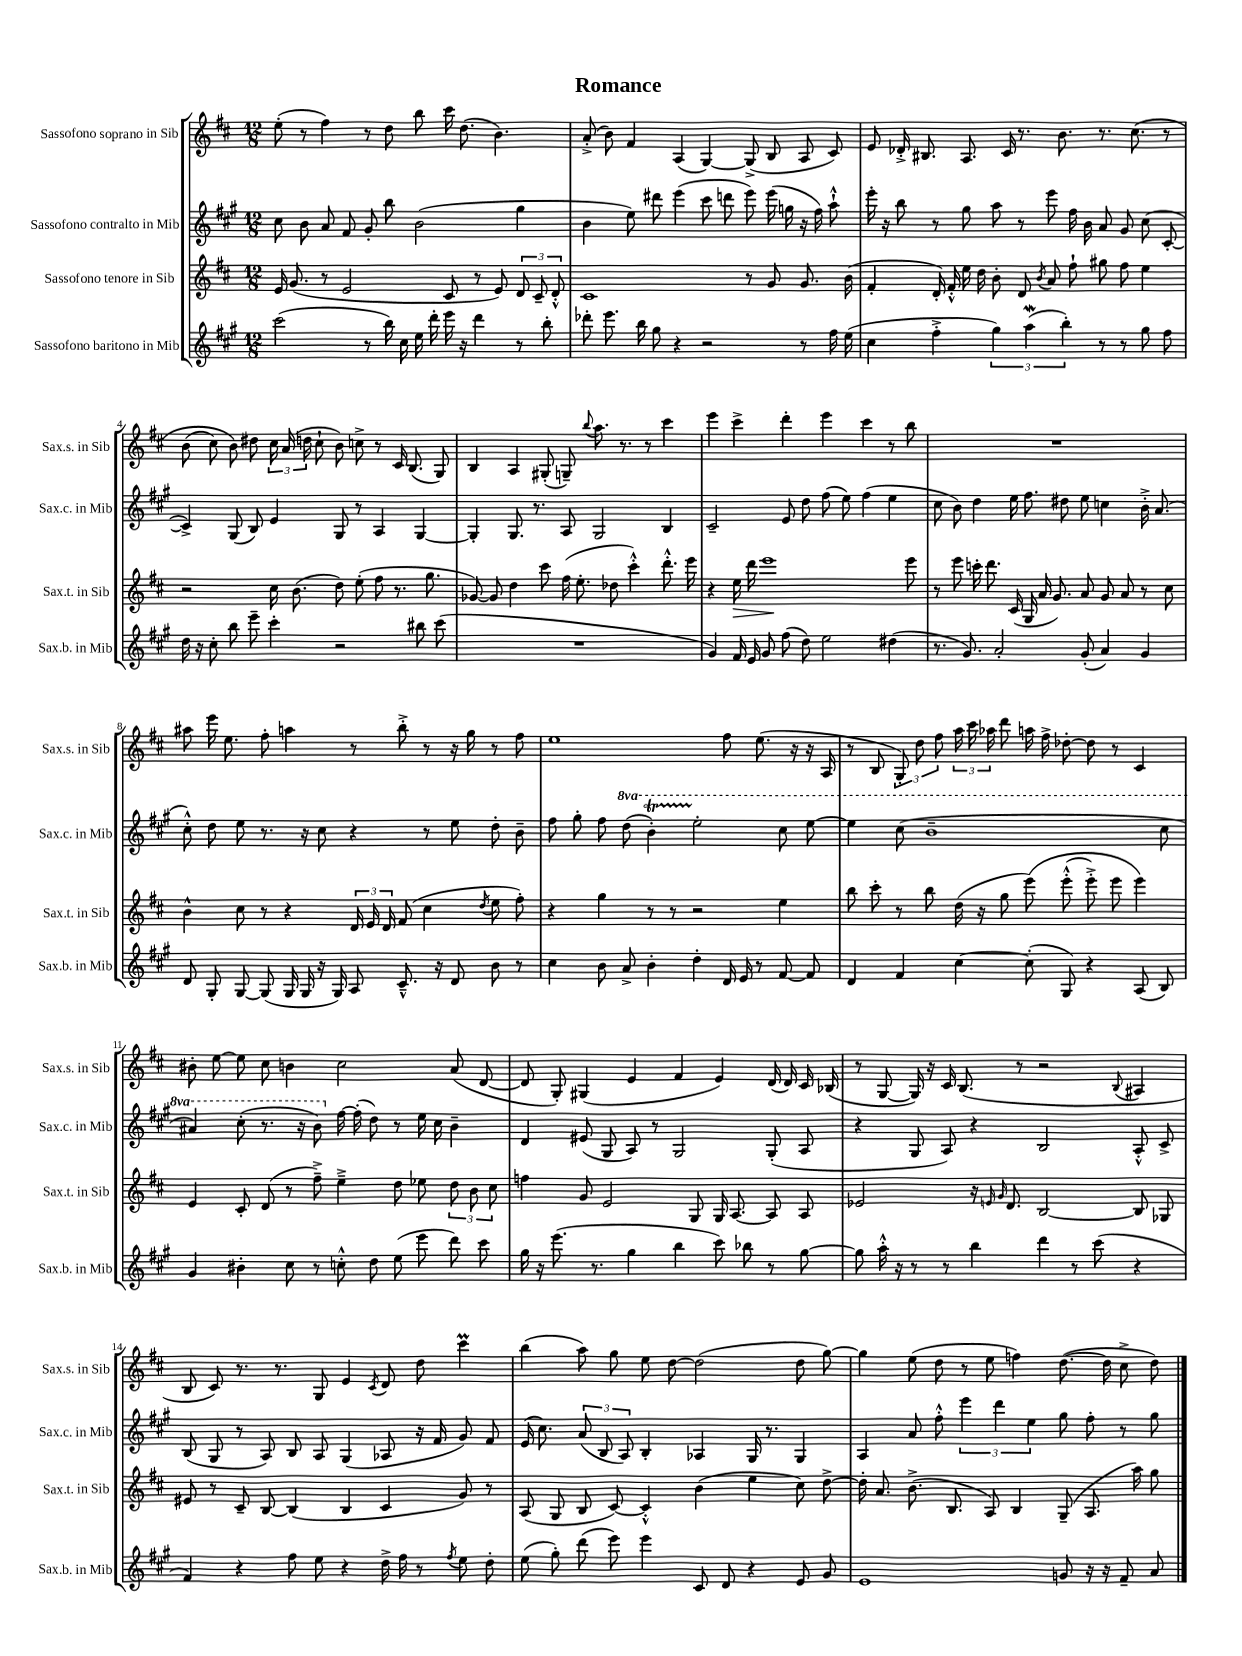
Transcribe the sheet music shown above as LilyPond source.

\header { title = "Romance" }
<<
\new StaffGroup <<
\new Staff = "s0" \with { instrumentName = "Sassofono soprano in Sib" shortInstrumentName = "Sax.s. in Sib" } {
    \clef treble \key d \major \numericTimeSignature \time 12/8
    \autoBeamOff e''8-.( r8 fis''4) r8 d''8 b''8 cis'''16 d''8.( b'4.) |
    a'8-.->( b'8) fis'4 a4( g4~) g8->( b8 a8 cis'8) |
    e'8 des'16-.-> bis8. a8. cis'16 r8. b'8. r8. cis''8.\( r8 |
    b'8( cis''8) b'8\) dis''8 \tuplet 3/2 { cis''16 a'16( d''16 } cis''8-! b'8) c''8-> r8 cis'16 b8.( g8) |
    b4 a4 gis8-.( g8--) \appoggiatura { b''8 } a''8. r8. r8 cis'''4 |
    e'''4 cis'''4-> d'''4-. e'''4 cis'''4 r8 b''8 |
    R1. |
    ais''8 e'''16 e''8. fis''8-. a''4 r8 b''8-.-> r8 r16 g''16 r8 fis''8 |
    e''1 fis''8 e''8.( r16 r16 a16 |
    r8 b8 \tuplet 3/2 { g8-.) d''8 fis''8 } \tuplet 3/2 { a''16 cis'''16 aes''16 } d'''8 a''16 fis''16-> des''8~-. des''8 r8 cis'4 |
    bis'8-. e''8~ e''8 cis''8 b'4 cis''2 a'8( d'8~ |
    d'8 g8-.) gis4( e'4 fis'4 e'4) d'16( d'16) cis'16 bes16( |
    r8 g8~ g16) r16 cis'16 b8.( r8 r2 \appoggiatura { b8 } ais4 |
    b8 cis'8) r8. r8. g8 e'4 \acciaccatura { cis'8 } d'8 d''8 cis'''4\prall |
    b''4( a''8) g''8 e''8 d''8~ d''2( d''8 g''8~) |
    g''4 e''8( d''8 r8 e''8 f''4) d''8.~( d''16 cis''8-> d''8) \bar "|." |
}
\new Staff = "s1" \with { instrumentName = "Sassofono contralto in Mib" shortInstrumentName = "Sax.c. in Mib" } {
    \clef treble \key a \major \numericTimeSignature \time 12/8 \set Staff.ottavationMarkups = #ottavation-simple-ordinals
    \autoBeamOff cis''8 b'8 a'8 fis'8 gis'8-. b''8 b'2( gis''4 |
    b'4 e''8) dis'''8 e'''4( cis'''8 d'''8 e'''8) e'''16( g''16 r16 fis''16) a''8-!-^ |
    e'''16-. r16 b''8 r8 gis''8 a''8 r8 e'''8 fis''16 b'16 a'8 gis'8 cis''8( cis'8~-. |
    cis'4->) gis8( b8) e'4 gis8 r8 a4 gis4~ |
    gis4-. gis8. r8. a8 gis2 b4 |
    cis'2-- e'8 d''8 fis''8( e''8) fis''4( e''4 |
    cis''8 b'8) d''4 e''16 fis''8. dis''8 e''8 c''4 b'16-.-> a'8.( |
    cis''8-.-^) d''8 e''8 r8. r16 cis''8 r4 r8 e''8 d''8-. b'8-- |
    fis''8 gis''8-. fis''8 \ottava #1 d'''8( b''4-.\startTrillSpan) e'''2-.\stopTrillSpan cis'''8 e'''8~ |
    e'''4 cis'''8( b''1-- cis'''8 |
    ais''4) cis'''8-.( r8. r16 b''8) \ottava #0 fis''16~ fis''16-.( d''8) r8 e''16 cis''16 b'4-- |
    d'4 eis'8( gis8 a8) r8 gis2 gis8-.( a8 |
    r4 gis8 a8) r4 b2 a8-.-^ cis'8-> |
    b8( gis8 r8 a8) b8 a8 gis4( aes8 r16 fis'16 gis'8) fis'8 |
    e'16( cis''8.) \tuplet 3/2 { a'8( b8 a8) } b4-. aes4 gis16 r8. gis4 |
    a4 a'8 fis''8-.-^ \tuplet 3/2 { e'''4 d'''4 e''4 } gis''8 fis''8-. r8 gis''8 \bar "|." |
}
\new Staff = "s2" \with { instrumentName = "Sassofono tenore in Sib" shortInstrumentName = "Sax.t. in Sib" } {
    \clef treble \key d \major \numericTimeSignature \time 12/8
    \autoBeamOff e'16 g'8.( r8 e'2 cis'8 r8 e'8) \tuplet 3/2 { d'8 cis'8-- d'8-.-^ } |
    cis'1 r8 g'8 g'8. b'16( |
    fis'4-. d'16-.) fis'16-.-^ e''16 d''16 b'8-. d'8 \acciaccatura { b'8 } a'8 fis''8-! gis''8 fis''8 e''4 |
    r2 cis''16 b'8.( d''8) e''8-.( fis''8 r8. g''8. |
    ges'8~) ges'8 d''4 cis'''8 fis''16( e''8.-. des''8 cis'''4-.-^) d'''8.-.-^ e'''16 |
    r4 e''16\> d'''16 e'''1\! e'''8 |
    r8 e'''8 c'''16-. d'''8. cis'16( g16 a'16 g'8.) a'8 g'8 a'8 r8 cis''8 |
    b'4-^ cis''8 r8 r4 \tuplet 3/2 { d'16 e'16 d'16 } fis'8( cis''4 \acciaccatura { d''8 } e''8 fis''8-.) |
    r4 g''4 r8 r8 r2 e''4 |
    b''8 cis'''8-. r8 b''8 d''16( r16 g''8 e'''8)\( e'''8-.-^( e'''8-.->) e'''8 e'''4\) |
    e'4 cis'8-. d'8( r8 fis''8--->) e''4---> d''8 ees''8 \tuplet 3/2 { d''8 b'8 cis''8 } |
    f''4 g'8 e'2 g8 g16 a8.~ a8 a8 |
    ees'2 r16 \grace { e'16 g'16 } d'8. b2~ b8 ges8 |
    eis'8 r8 cis'8-- b8~ b4( b4 cis'4 g'8) r8 |
    a8( g8 b8 cis'8~) cis'4-.-^ b'4( e''4 cis''8) d''8~-> |
    d''16-. a'8. b'8.->( b8. a8) b4 g8--( a8. a''16) g''8 \bar "|." |
}
\new Staff = "s3" \with { instrumentName = "Sassofono baritono in Mib" shortInstrumentName = "Sax.b. in Mib" } {
    \clef treble \key a \major \numericTimeSignature \time 12/8
    \autoBeamOff cis'''2( r8 b''16) cis''16 e''16 d'''16-. e'''16 r16 d'''4 r8 b''8-. |
    des'''8-. e'''8. b''16 gis''8 r4 r2 r8 fis''16 e''16( |
    cis''4 fis''4-.-> \tuplet 3/2 { gis''4) a''4\mordent( b''4-.) } r8 r8 gis''8 fis''8 |
    d''16 r16 cis''8-. b''8 e'''8-- cis'''4-. r2 bis''8 cis'''8( |
    R1. |
    gis'4) fis'16 e'16 gis'8 fis''8( d''8) e''2 dis''4( |
    r8. gis'8.) a'2-. gis'8-.( a'4) gis'4 |
    d'8 gis8-. gis8~ gis8( gis16 gis16 r16 gis16) a8 cis'8.---^ r16 d'8 b'8 r8 |
    cis''4 b'8 a'8-> b'4-. d''4-. d'16 e'16 r8 fis'8~ fis'8 |
    d'4 fis'4 cis''4~ cis''8-.( gis8) r4 a8( b8) |
    gis'4 bis'4-. cis''8 r8 c''8-.-^ d''8 e''8( e'''8 d'''8) cis'''8 |
    gis''16 r16 e'''8.( r8. gis''4 b''4 cis'''8) bes''8 r8 gis''8~ |
    gis''8 a''16-.-^ r16 r8 r8 b''4 d'''4 r8 cis'''8( r4 |
    fis'4) r4 fis''8 e''8 r4 d''16-> fis''16 r8 \acciaccatura { fis''8 } e''8 d''8-. |
    e''8( gis''8-.) d'''8( e'''8) e'''4 cis'8 d'8 r4 e'8 gis'8 |
    e'1 g'8 r16 r16 fis'8-- a'8 \bar "|." |
}
>>
>>
